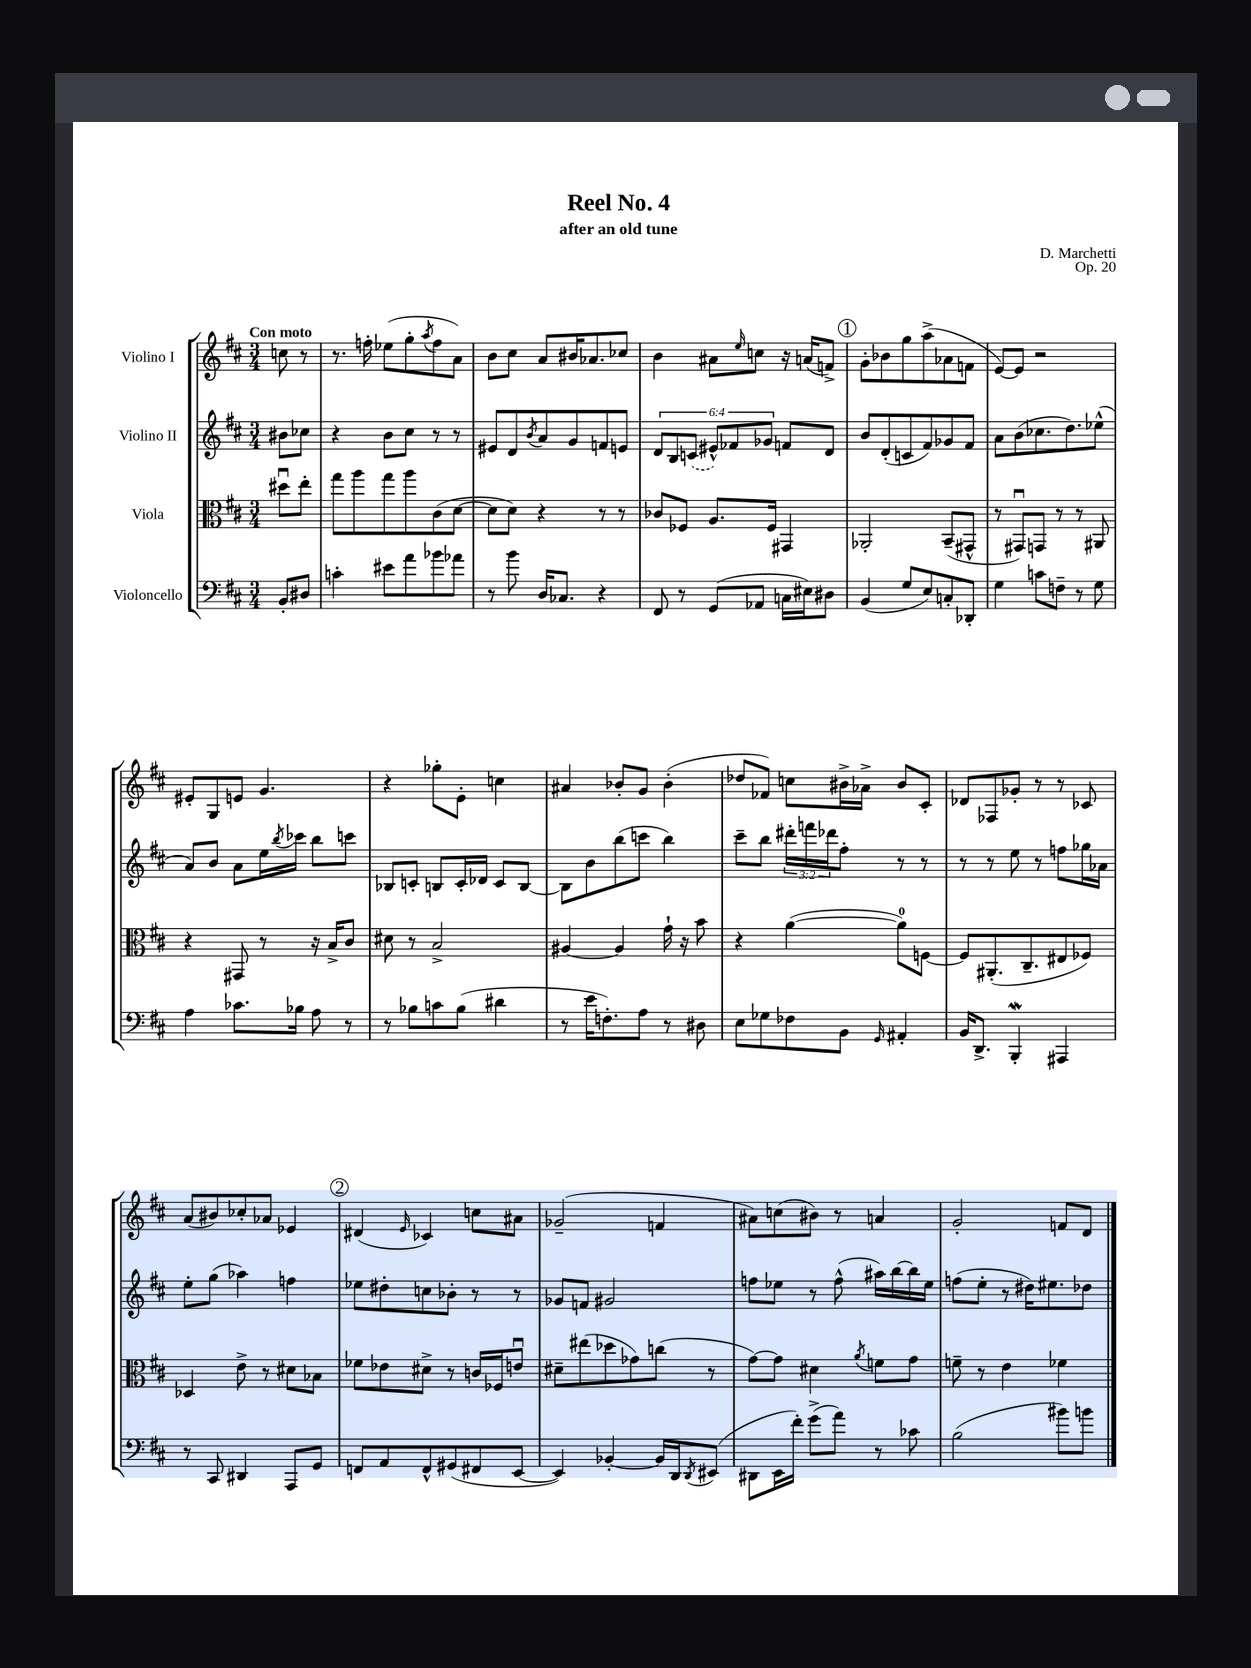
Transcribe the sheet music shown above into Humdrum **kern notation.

**kern	**kern	**kern	**kern
*part4	*part3	*part2	*part1
*staff4	*staff3	*staff2	*staff1
*I"Violoncello	*I"Viola	*I"Violino II	*I"Violino I
*clefF4	*clefC3	*clefG2	*clefG2
*k[f#c#]	*k[f#c#]	*k[f#c#]	*k[f#c#]
*M3/4	*M3/4	*M3/4	*M3/4
=	=	=	=
!	!	!	!LO:TX:a:B:t=Con moto
8BB'/L	8dd#Xu\L	8b#X\L	8ccn\
8D#X/J	8ee'\J	8cc-X\J	8r
=1	=1	=1	=1
4cn'\	8gg\L	4r	8.r
.	8aa\	.	.
.	.	.	16ffn'\
8e#X\L	8gg\	8b\L	(8ee-X\L
8a\	8aa\	8cc#\J	8gg'\
.	.	.	8qaa/
8b-X\	(8c#\	8r	8ff\
8a-X\J	[8d\J	8r	8a\J)
=2	=2	=2	=2
8r	8d\L]	8e#X/L	8b\L
8b\	8d\J)	8d/	8cc#\J
.	.	8qb/	.
16D/KL	4r	8a/	8a/L
8.C-X/J	.	.	.
.	.	8g/	16b#X/K
.	.	.	8.a-X/
4r	8r	8fn/	.
.	8r	8en/J	8cc-X/J
=3	=3	=3	=3
8FF#/	8c-X/L	12d/L	4b\
.	.	12B/	.
8r	8F-X/J	.	.
.	.	(12cn/J	.
(8GG/L	8.A/L	12e#X^^/L)	8a#X\L
.	.	12f-X/	.
.	.	.	16qqee/
8AA-X/J	.	.	8ccn\J
.	.	12g-X/J	.
.	16F-/Jk	.	.
16Cn\LL	4GG#X/	8fn/L	16r
16E#X\J)	.	.	(16an/KL
8D#X\J	.	8d/J	8fn^/J)
!!LO:REH:place=s1:t=1
=4	=4	=4	=4
(4BB/	2AA-X'/	8b/L	8g'\L
.	.	(8d'/	8b-X\
8G/L	.	8cn/	8gg\
8E/)	.	8f#/)	(8aa^\
8Cn'/	(8BB~/L	8g-X/	8a-X\
8DD-X'/J	8GG#X^^/J	8f#/J	8fn\J
=5	=5	=5	=5
4G\	8r	8a\L	[8e/L)
.	8GG#Xu/L)	(8b\	8e/J]
8cn\L	8GGn/J	8.cc-X\	2r
8Fn~\J	8r	.	.
.	.	8.dd\)	.
8r	8r	.	.
8G\	8AA#X/	(8ee-X^^\J	.
!!LO:LB:g=z
=6	=6	=6	=6
4A\	4r	8a/L)	8e#X'/L
.	.	8b/J	8G/
8.c-X\L	8GG#X/	8a\L	8en/J
.	8r	16ee\L	4.g/
.	.	8qbb/	.
16B-X\Jk	.	16ccc-X\JJ	.
8A\	16r	8bb\L	.
.	16B^/KL	.	.
8r	8c#/J	8cccn\J	.
=7	=7	=7	=7
8r	8d#X\	8B-X/L	4r
8B-X\L	8r	8cn'/J	.
8cn\	2B^/	8Bn/L	8gg-X'\L
(8B-\J	.	16c'/L	8e'\J
.	.	16d-X/JJ	.
4d#X\	.	8c/L	4ccn\
.	.	[8B/J	.
=8	=8	=8	=8
8r	[4A#X/	8B\L]	4a#X/
16e\KL	.	8b\	.
8.Fn'\)	.	.	.
.	4A#/]	(8bb\	8b-X'/L
8A\J	.	8cccn\J	8g/J
8r	16g`\	4bb\)	(4b-'\
.	16r	.	.
8D#X\	8b\	.	.
=9	=9	=9	=9
8E\L	4r	8ccc#~\L	8dd-X/L
8G-X\	.	8bb\J	8f-X/J)
8F-X\	([4a\	24ddd#X'\LL	8ccn\L
.	.	24fffn\	.
.	.	24ddd-X\J	.
8BB\J	.	8ff#'\J	16b#X^\L
.	.	.	16a-X^\JJ
16qqGG/	.	.	.
4AA#X'/	8a\L])	8r	8b#/L
.	[8Fn\J	8r	8c#'/J
=10	=10	=10	=10
16BB/KL	8F/L]	8r	8d-X/L
8.DD^/J	.	.	.
.	(8.AA#X'/	8r	8F-X/
4BBBW'/	.	8ee\	8g-X'/J
.	8.C#~/	.	.
.	.	8r	8r
4AAA#X/	8E#X/	8ffn\L	8r
.	8F-X/J)	16gg-X\L	8c-X/
.	.	16a-X\JJ	.
!!LO:LB:g=z
=11	=11	=11	=11
8r	4D-X/	8ee'\L	(8a/L
8CC#/	.	(8gg\J	8b#X/)
4DD#X/	8e^\	4aa-X\)	8cc-X'/
.	8r	.	8a-X/J
8AAA/L	8d#X\L	4ffn\	4e-X/
8GG/J	8B-X\J	.	.
!!LO:REH:place=s1:t=2
=12	=12	=12	=12
8FFn/L	8f-X\L	8ee-X\L	(4d#X/
8AA/	8e-X\	8dd#X'\	.
.	.	.	16qqe/
8FF^^/	8d#X^\J	8ccn\	4c-X/)
(8GG#X/	8r	8b-X'\J	.
8FF#X/	16cn/LL	8r	8ccn\L
.	16F-X/J	.	.
[8EE/J	8enu/J	8r	8a#X\J
=13	=13	=13	=13
4EE/])	8d#X~\L	8g-X/L	(2g-X~/
.	(8ee#X\	8fn/J	.
[4BB-X'/	8dd-X\	2g#X/	.
.	8g-X\)	.	.
16BB-/LL]	(8ccn\J	.	4fn/
16DD/J	.	.	.
8qDD/	.	.	.
(8EE#X/J	8r	.	.
=14	=14	=14	=14
8DD#X\L	[8g\L)	8ffn\L	8a#X\L)
16EE\L	8g\J]	8ee-X\J	(8ccn\
16f#'\JJ)	.	.	.
(8g^\L	4d#X\	8r	8b#X\J)
8a\J)	.	(8ff^^\	8r
.	8qa/	.	.
8r	8fn\L	16aa#X\LL)	4an/
.	.	[16bb\	.
8c-X\	8g\J	16bb\]	.
.	.	16ee-\JJ	.
=15	=15	=15	=15
(2B\	8fn~\	(8ffn\L	2g'/
.	8r	8ee'\J	.
.	4e\	8r	.
.	.	16dd#X\KL)	.
.	.	8.ee#X\	.
8b#X\L)	4f-X\	.	8fn/L
8bn\J	.	8dd-X\J	8d/J
==	==	==	==
*-	*-	*-	*-
